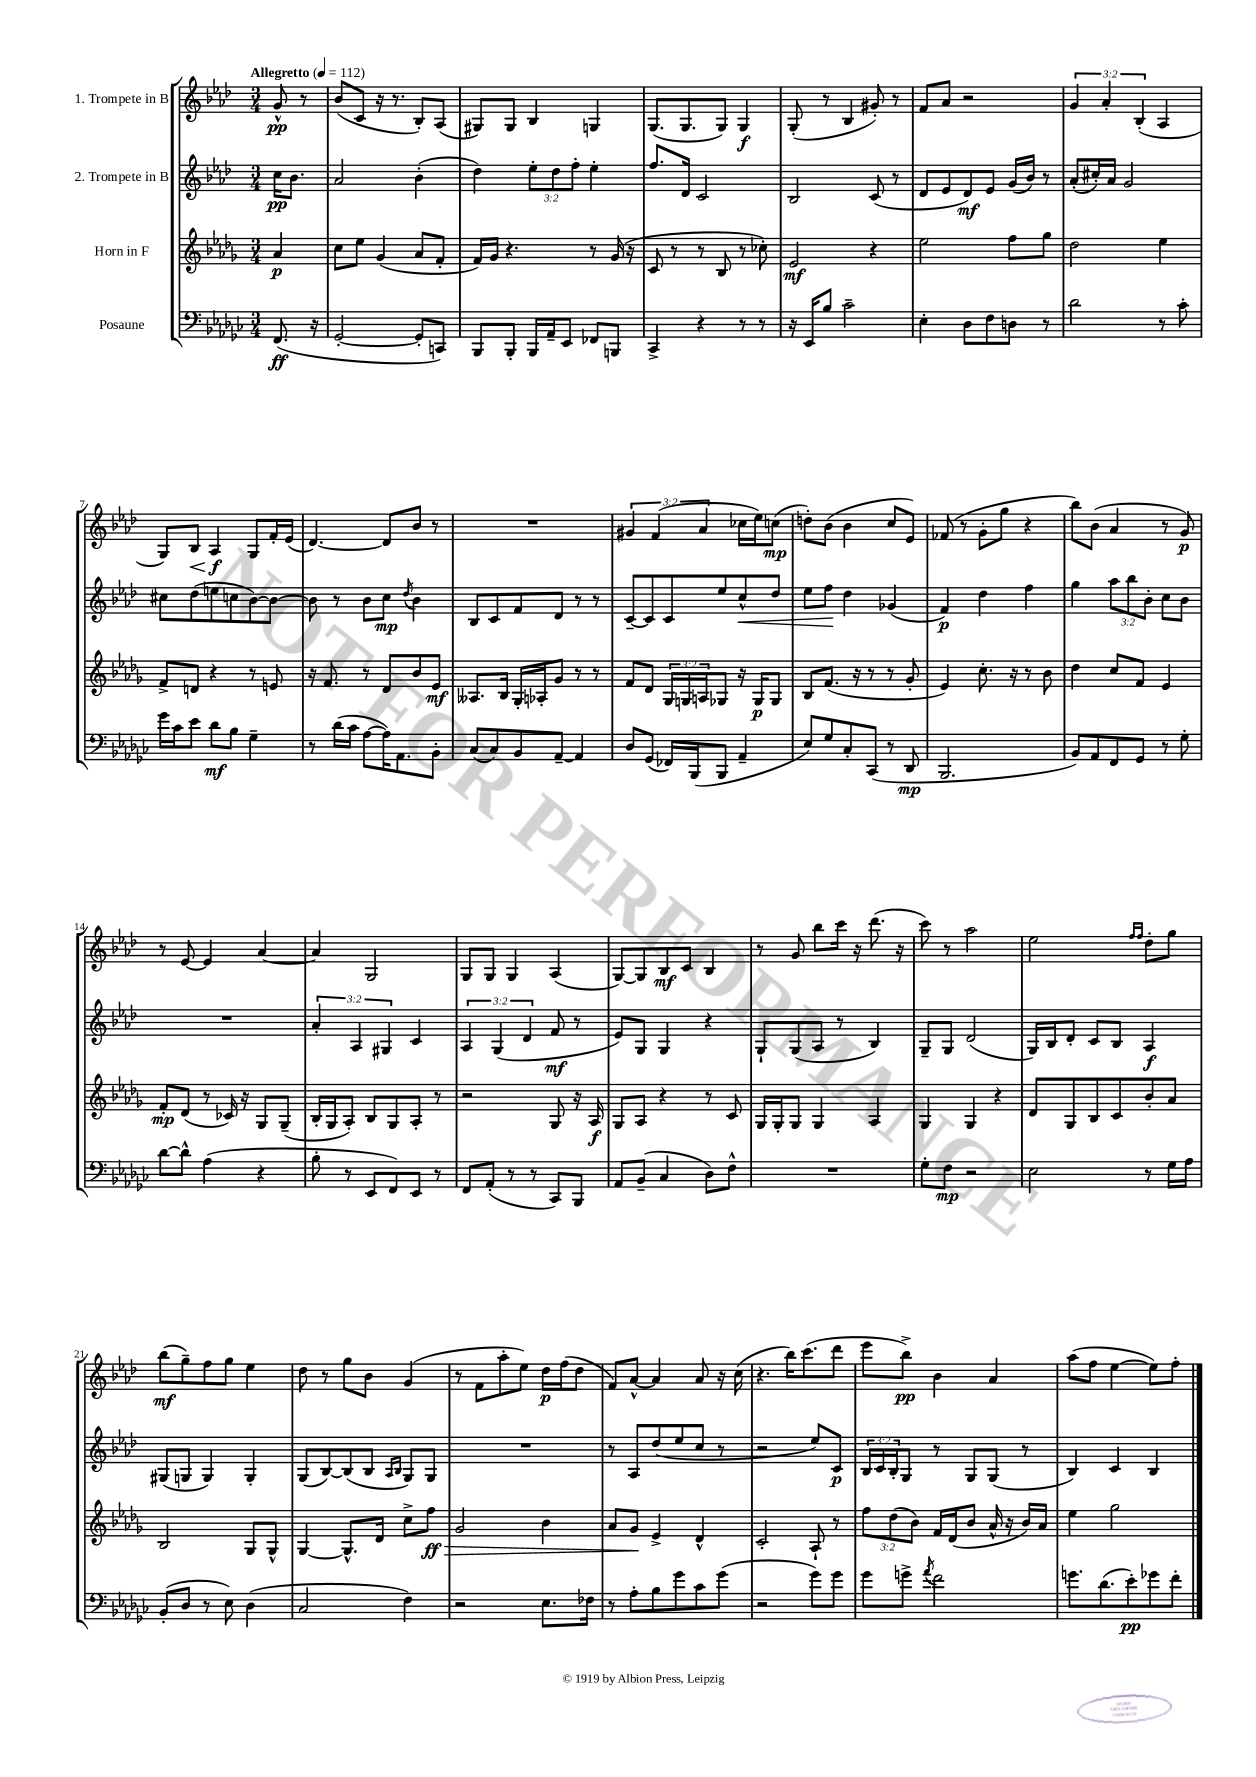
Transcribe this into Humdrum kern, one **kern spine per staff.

**kern	**kern	**kern	**kern
*staff4	*staff3	*staff2	*staff1
*clefF4	*clefG2	*clefG2	*clefG2
*k[b-e-a-d-g-c-]	*k[b-e-a-d-g-]	*k[b-e-a-d-]	*k[b-e-a-d-]
*M3/4	*M3/4	*M3/4	*M3/4
*MM112	*MM112	*MM112	*MM112
(8.FF/	4a-/	16cc\LK	8g^^/
.	.	8.b-\J	.
.	.	.	8r
16r	.	.	.
=	=	=	=
[2GG-'/	8cc\L	2a-/	(8b-/L
.	8ee-\J	.	8c/J
.	(4g-/	.	16r
.	.	.	8.r
8GG-'/]L	8a-/L	(4b-'\	8B-'/L)
8CC/J)	8f'/J	.	(8A-/J
=	=	=	=
8BBB-/L	16f/LL)	4dd-\)	8G#/L)
.	16g-/JJ	.	.
8BBB-'/J	4.r	.	8G#/J
16BBB-/LL	.	12ee-'\L	4B-/
16AA-~/J	.	.	.
.	.	12dd-\	.
8EE-/J	.	.	.
.	.	12ff'\J	.
8FF-/L	8r	4ee-'\	4G/
8BBB/J	(16g-/	.	.
.	16r	.	.
=	=	=	=
4CC-^/	8c/	8.ff/L	(8.G/L
.	8r	.	.
.	.	16d-/Jk	8.G/
4r	8r	2c/	.
.	8B-/	.	8G/J)
8r	8r	.	4G/
8r	8cc-'\)	.	.
=	=	=	=
16r	2e-/	2B-/	(8G'/
16EE-/LK	.	.	.
8B-/J	.	.	8r
2c-~\	.	.	4B-/
.	4r	(8c/	8g#'/)
.	.	8r	8r
=	=	=	=
4E-'\	2ee-\	8d-/L	8f/L
.	.	8e-/	8a-/J
8D-\L	.	8d-/)	2r
8F\	.	8e-/J	.
8D\J	8ff\L	(16g/LL	.
.	.	16b-/JJ)	.
8r	8gg-\J	8r	.
=	=	=	=
2d-\	2dd-\	(8a-'/L	6g/
.	.	16cc#'/L)	.
.	.	.	6a-'/
.	.	16a-/JJ	.
.	.	2g/	.
.	.	.	(6B-'/
8r	4ee-\	.	4A-/
8c-'\	.	.	.
=	=	=	=
16g-\LL	8f^/L	8cc#\L	8G/L)
16c-\J	.	.	.
8e-\J	8d/J	(8dd-\	8B-/J
8d-\L	4r	8ee\	4A-/
8B-\J	.	8cc\	.
4G-~\	8r	[8b-\)	8G/L
.	8e/	8b-\_J	16f'/L
.	.	.	(16e-/JJ
=	=	=	=
8r	16r	8b-\]	[4.d-/)
.	8.f/	.	.
(16d-\LL	.	8r	.
16c-\JJ	.	.	.
[8A-\L	8r	8b-\L	.
16A-\]K)	8d-/L	8cc\J	8d-/]L
8.AA-\	.	.	.
.	.	8qdd-/	.
.	8b-/	4b-\	8b-/J
8BB-'\J	8e-/J	.	8r
=	=	=	=
(8C-/L	8.A--/L	8B-/L	2.r
8C-/)	.	8c/	.
.	16B-/Jk	.	.
8BB-/	16G-'/LL	8f/	.
.	16A-'/J	.	.
[8AA-~/J	8g-/J	8d-/J	.
4AA-/]	8r	8r	.
.	8r	8r	.
=	=	=	=
8D-/L	8f/L	[8c~/L	6g#/
(8GG-/J	8d-/J	8c/]	.
.	.	.	(6f/
16FF-/LL)	24G-/LL	8c/	.
.	24G/	.	.
(16BBB-/J	.	.	.
.	24A/J	.	6a-/
8BBB-/J	8G-/J	8ee-/	.
4AA-~/	16r	8cc^^/	16cc-\LL
.	16G-/LK	.	16ee-\J)
.	8G-/J	8dd-/J	(8cc\J
=	=	=	=
8E-/L)	8B-/L	8ee-\L	8dd'\L)
8G-/	(8.f/J	8ff\J	(8b-\J
8C-'/	.	4dd-\	4b-\
.	16r	.	.
(8CC-/J	8r	.	.
8r	8r	(4g-/	8cc/L
8DD-/	8g-'/	.	8e-/J)
=	=	=	=
2.BBB-/	4e-/)	4f/)	(8f-/
.	.	.	8r
.	8.cc'\	4dd-\	8g'\L
.	.	.	8gg\J
.	16r	.	.
.	8r	4ff\	4r
.	8b-\	.	.
=	=	=	=
8BB-/L)	4dd-\	4gg\	8bb-\L)
8AA-/	.	.	(8b-\J
8FF/	8cc/L	12aa-\L	4a-/
.	.	12bb-\	.
8GG-/J	8f/J	.	.
.	.	12b-'\J	.
8r	4e-/	8cc\L	8r
8G-'\	.	8b-\J	8g/)
=	=	=	=
[8d-\L	8f'/L	2.r	8r
8d-^^\]J	(8d-/J	.	[8e-/
(4A-\	8r	.	4e-/]
.	16c-/)	.	.
.	16r	.	.
4r	8G-/L	.	[4a-/
.	(8G-~/J	.	.
=	=	=	=
8B-'\	16B-'/LL	6a-'/	4a-/]
.	16G-/J	.	.
8r	8A-'/J)	.	.
.	.	6A-/	.
8EE-/L	8B-/L	.	2G/
.	.	6G#/	.
8FF/)	8G-/	.	.
8EE-/J	8A-'/J	4c/	.
8r	8r	.	.
=	=	=	=
8FF/L	2r	6A-/	8G/L
(8AA-'/J	.	.	8G/J
.	.	(6G/	.
8r	.	.	4G/
.	.	6d-/	.
8r	.	.	.
8CC-/L)	8G-/	8f/	(4A-/
8BBB-/J	16r	8r	.
.	16A-/	.	.
=	=	=	=
8AA-/L	8G-/L	8e-/L)	[8G/L)
(8BB-~/J	8A-/J	8G/J	8G/]
4C-/	4r	4G/	8B-/
.	.	.	8c/J
8D-\L)	8r	4r	4B-/
8F^^\J	8c/	.	.
=	=	=	=
2.r	16G-/LL	8G`/L	8r
.	16G-'/J	.	.
.	8G-/J	(8G/	8g/
.	4G-/	8A-/J	8bb-\L
.	.	8r	16ccc\Jk
.	.	.	16r
.	4A-/	4B-/)	(8.ddd-\
.	.	.	16r
=	=	=	=
8G-'\L	4G-/	8G~/L	8ccc\)
8F\J	.	8G/J	8r
2r	4G-/	(2d-/	2aa-\
.	4r	.	.
=	=	=	=
2E-\	8d-/L	16G/LL)	2ee-\
.	.	16B-/J	.
.	8G-/	8d-'/J	.
.	8B-/	8c/L	.
.	8c/	8B-/J	.
.	.	.	16qqff/LL
.	.	.	16qqff/JJ
8r	8b-'/	4A-/	8dd-'\L
16G-\LL	8a-/J	.	8gg\J
16A-\JJ	.	.	.
=	=	=	=
(8BB-'/L	2B-/	(8G#/L	(8bb-\L
8D-/J	.	8G/J	8gg~\)
8r	.	4G/)	8ff\
8E-\)	.	.	8gg\J
(4D-\	8G-/L	4G'/	4ee-\
.	8G-^^/J	.	.
=	=	=	=
2C-/	[4G-/	(8G/L	8dd-\
.	.	[8B-/)	8r
.	8.G-^^/]L	(8B-/]	8gg\L
.	.	8B-/J	8b-\J
.	16d-/Jk	.	.
.	.	16qqA-/LL	.
.	.	16qqB-/JJ	.
4F\)	8cc^\L	8G/L)	(4g/
.	8ff\J	8G/J	.
=	=	=	=
2r	2g-/	2.r	8r
.	.	.	8f\L
.	.	.	8aa-'\
.	.	.	8ee-\J)
8.E-\L	4b-\	.	16dd-\LL
.	.	.	(16ff\J
.	.	.	8dd-\J
16F-\Jk	.	.	.
=	=	=	=
8r	8a-/L	8r	8f/L)
8A-'\L	8g-/J	8A-/L	[8a-^^/J
8B-\	4e-^/	(8dd-/	4a-/]
8g-\	.	8ee-/	.
8c-\	4d-^^/	8cc/J	8a-/
(8g-\J	.	8r	16r
.	.	.	(16cc\
=	=	=	=
2r	2c'/	2r	4.r
.	.	.	16bb-\LK)
.	.	.	(8.ccc\
8g-\L)	8A-`/	8ee-/L)	.
8g-\J	8r	8c/J	8ddd-\J
=	=	=	=
8g-\L	12ff\L	24B-/LL	8eee-\L
.	.	24c/	.
.	(12dd-\	24B-'/J	.
8g^\J	.	8G/J	8bb-^\J)
.	12b-\J)	.	.
8qa-/	.	.	.
2f\	16f/LL	8r	4b-\
.	(16d-/J	.	.
.	8b-/J	8G/L	.
.	16a-^^/	(8G/J	4a-/
.	16r	.	.
.	16b-/LL)	8r	.
.	16a-/JJ	.	.
=	=	=	=
8.g\L	4ee-\	4B-/)	(8aa-\L
.	.	.	8ff\J
(8.d-\	.	.	.
.	2gg-\	4c/	[4ee-\
8e-'\)	.	.	.
8g-\	.	4B-/	8ee-\]L)
8f'\J	.	.	8ff'\J
==	==	==	==
*-	*-	*-	*-
